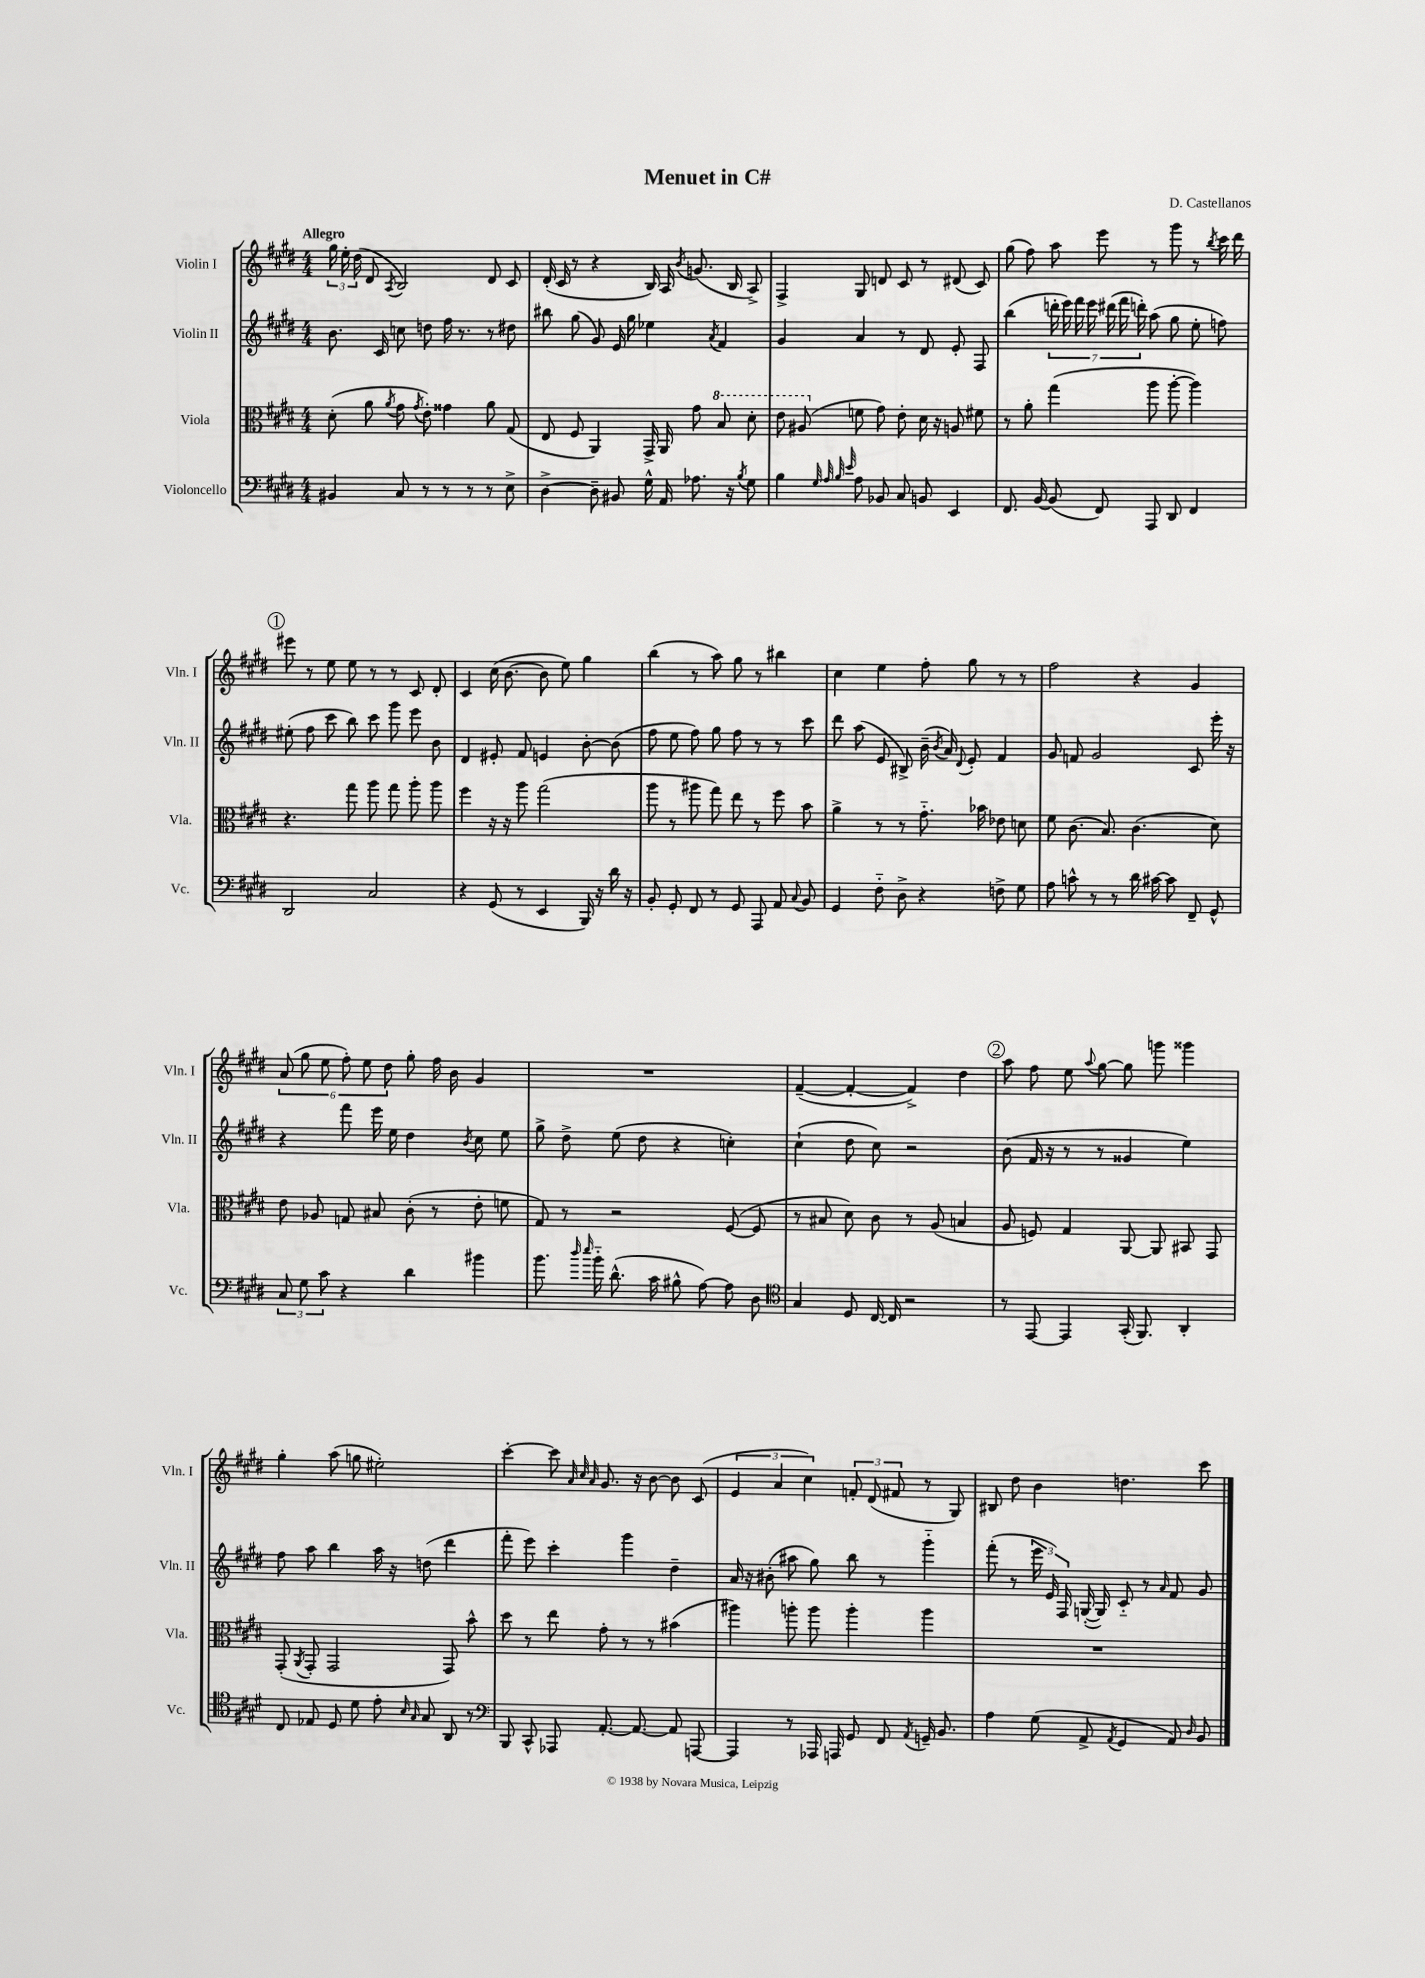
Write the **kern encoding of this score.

**kern	**kern	**kern	**kern
*part4	*part3	*part2	*part1
*staff4	*staff3	*staff2	*staff1
*I"Violoncello	*I"Viola	*I"Violin II	*I"Violin I
*I'Vc.	*I'Vla.	*I'Vln. II	*I'Vln. I
*clefF4	*clefC3	*clefG2	*clefG2
*k[f#c#g#d#]	*k[f#c#g#d#]	*k[f#c#g#d#]	*k[f#c#g#d#]
*M4/4	*M4/4	*M4/4	*M4/4
=1	=1	=1	=1
!	!	!	!LO:TX:a:B:t=Allegro
4BB#X/	(8d#'\	8.b\	24gg#\
.	.	.	24ee'\
.	.	.	(24dd#\
.	8a\	.	8d#/
.	.	16c#/	.
.	8qa/	.	8qA/
8C#/	8g#\	8ccn\	2B/)
.	8qg#/	.	.
8r	8e'\)	8ddn\	.
8r	4g##X\	16ff#\	.
.	.	8.r	.
8r	.	.	.
8r	8a\	8r	8d#/
8E^\	(8G#/	8dd#X\	8c#/
=2	=2	=2	=2
[4D#^\	8E/	8bb#X\	(16d#'/
.	.	.	16c#/
.	8F#/	(8gg#\	8r
8D#~\]	4AA/)	8g#/)	4r
8BB#X/	.	16e/	.
.	.	16gg#\	.
16G#^^\	16GG#^/	4ee-X\	16B/)
16AA/	16AA/	.	16A/
.	.	.	8qb/
8.A-X\	8g#\	.	(8.gn/
.	.	8qa/	.
*	*8va	*	*
.	8b/	4f#/	.
16r	.	.	16B/
8qB/	.	.	.
8G#\	8dd#'\	.	8A^/)
=3	=3	=3	=3
4B\	8ee\	4g#/	4F#^/
.	(8a#X/	.	.
32qqG#/	.	.	.
32qqA/	.	.	.
32qqB/	.	.	.
32qqe/	.	.	.
*	*X8va	*	*
8A\	8fn\	4a/	8G#/
8BB-X/	8g#\)	.	8dn/
8C#/	8e'\	8r	8c#/
8BBn/	16d#\	8d#/	8r
.	16r	.	.
4EE/	8An/	8e'/	(8d#X/
.	8f#X\	8F#/	8c#/)
=4	=4	=4	=4
8.FF#/	8r	(4bb\	(8gg#\
.	8a'\	.	8ff#\)
[16BB/	.	.	.
(8BB/]	(4gg#\	28dddn'\	8aa\
.	.	28eee\)	.
.	.	28fff#\	.
.	.	28eee\	.
8FF#/)	.	.	8eee\
.	.	(28ddd#X\	.
.	.	28fff#\	.
.	.	28dddn'\)	.
8AAA/	8aa\	(8aa\	8r
8DD#/	[8aa'\	8gg#\	8ggg#\
4FF#/	4aa\])	8ee'\	8r
.	.	.	8qbb/
.	.	8ffn\)	16ccc#\
.	.	.	16ddd#\
!!LO:LB:g=z
!!LO:REH:place=s1:t=1
=5	=5	=5	=5
2DD#/	4.r	(8ee#X'\	8eee#X\
.	.	8ff#\	8r
.	.	8ccc#\	8ee\
.	8gg#\	8bb\)	8ee\
2C#/	8aa\	8ccc#\	8r
.	8gg#\	8ggg#\	8r
.	8aa'\	8eee\	8c#/
.	8aa\	8b\	8d#'/
=6	=6	=6	=6
4r	4ff#\	4d#/	4c#/
(8GG#/	16r	8e#X'/	(16cc#\
.	16r	.	[8.b\
8r	8aa\	8f#/	.
4EE/	(2gg#\	4en/	8b\]
.	.	.	8ee\)
16BBB/)	.	[8b'\	4gg#\
16r	.	.	.
16d#\	.	(8b\]	.
16r	.	.	.
=7	=7	=7	=7
8BB'/	8aa\	8ff#\	(4bb\
8GG#'/	8r	8ee\	.
8FF#/	8aa#X\	8ff#\)	8r
8r	8gg#\)	8gg#\	8aa\)
8GG#/	8ee\	8ff#\	8gg#\
8AAA/	8r	8r	8r
8AA/	8ff#\	8r	4bb#X\
8qqC#/	.	.	.
8BB/	8b\	8ccc#\	.
=8	=8	=8	=8
4GG#/	4a^\	8ddd#\	4cc#\
.	.	(8aa\	.
8F#\	8r	8e/	4ee\
8D#^\	8r	8B#X^/)	.
4r	8.g#\	(16b~\	8ff#'\
.	.	8qb/	.
.	.	16a/)	.
.	.	8qqd#/	.
.	.	8e'/	8gg#\
.	16b-X\	.	.
8Fn^\	8e-X\	4f#/	8r
8G#\	8dn\	.	8r
=9	=9	=9	=9
8A\	8f#\	8g#/	2ff#\
8cn^^\	(8.c#\	8fn/	.
8r	.	2g#/	.
.	8.B/)	.	.
8r	.	.	.
16d#\	(4.c#\	.	4r
[16c#X\	.	.	.
8c#\]	.	.	.
8FF#~/	.	8c#/	4g#/
8GG#^^/	8d#\)	16eee'\	.
.	.	16r	.
!!LO:LB:g=z
=10	=10	=10	=10
12C#/	8e\	4r	(12a/
12G#\	.	.	12gg#\
.	8A-X/	.	.
12c#\	.	.	12ee\
4r	8Gn/	8fff#\	12ff#'\)
.	.	.	12ee\
.	8B#X/	16eee\	.
.	.	.	12dd#\
.	.	16ee\	.
4d#\	(8c#'\	4dd#\	8gg#'\
.	8r	.	16ff#\
.	.	.	16b\
.	.	8qb/	.
4b#X\	8e'\	8cc#\	4g#/
.	8fn\	8ee\	.
=11	=11	=11	=11
8.b\	8G#/)	8gg#^\	1r
.	8r	8dd#^\	.
16qqdd#/	.	.	.
16qqee/	.	.	.
16b\	.	.	.
(8.d#^^\	2r	(8ee\	.
.	.	8dd#\	.
16c#\	.	.	.
8B#X^^\	.	4r	.
[8A\)	.	.	.
8A\]	([8F#/	4ccn'\)	.
8D#\	8F#/]	.	.
=12	=12	=12	=12
*clefC4	*	*	*
4G#/	8r	(4cc#`\	([4f#~/
.	8B#X/	.	.
8D#/	8d#\)	8dd#\	4f#'/_
[16C#/	8c#\	8cc#\)	.
16C#/]	.	.	.
2r	8r	2r	4f#^/])
.	(8A/	.	.
.	4Bn/	.	4dd#\
!!LO:REH:place=s1:t=2
=13	=13	=13	=13
8r	8A/	(8b\	8aa\
[8EE/	8Fn/)	16f#/	8ff#\
.	.	16r	.
4EE/]	4G#/	8r	8ee\
.	.	.	8qqaa/
.	.	8r	[8gg#\
(16GG#'/	[8AA/	4g##X/	8gg#\]
8.FF#/)	.	.	.
.	8AA/]	.	8gggn\
4AA'/	8BB#X/	4ee\)	4ggg##X\
.	8GG#/	.	.
!!LO:LB:g=z
=14	=14	=14	=14
8C#/	(8GG#'/	8ff#\	4gg#'\
.	8qAA/	.	.
8E-X/	8GG#'/	8aa\	.
8D#/	2GG#/	4bb\	(8aa\
8d#\	.	.	8ggn\
8e'\	.	16aa\	2ee#X'\)
.	.	16r	.
16qqB/	.	.	.
16qqG#/	.	.	.
8G#/	.	(8ddn\	.
8AA/	8GG#/)	4ddd#\	.
8r	8b^^\	.	.
=15	=15	=15	=15
*clefF4	*	*	*
8BBB/	8dd#\	8fff#'\	[4ccc#'\
8CC#^^/	8r	8eee\)	.
8AAA-X/	8ee\	4ccc#'\	8ccc#\]
.	.	.	32qqa/
.	.	.	32qqcc#/
.	.	.	32qqa/
[8.AA'/	8g#'\	.	8.g#/
.	8r	4ggg#\	.
8.AA/_	.	.	16r
.	8r	.	[8b\
8AA/]	(4b#X\	4dd#~\	8b\]
[8AAAn/	.	.	(8c#/
=16	=16	=16	=16
4AAA/]	4aa#X\)	16a/	6e/
.	.	16r	.
.	.	(8b#X'\	.
.	.	.	6a/
8r	8aan'\	8aa#X\	.
.	.	.	6cc#\)
16AAA-X/	8aa\	8gg#\)	.
16AAAn/	.	.	.
8GG#/	4aa'\	8bb\	12fn'/
.	.	.	(12d#/
8FF#/	.	8r	.
.	.	.	12f#X/
8qAA/	.	.	.
16GGn~/	4aa\	4ggg#\	8r
8.BB/	.	.	.
.	.	.	8G#/)
=17	=17	=17	=17
4A\	1r	(8fff#'\	8B#X/
.	.	8r	8dd#\
(8G#\	.	24eee\	4b\
.	.	24e/)	.
.	.	24F#/	.
8AA^/	.	([16Gn'/	.
.	.	16G/])	.
8qAA/	.	.	.
4GG#/	.	8c#/	4.ddn\
.	.	8r	.
.	.	16qqa/	.
8AA/)	.	8f#/	.
16qqD#/	.	.	.
8BB/	.	8g#/	8ccc#\
==	==	==	==
*-	*-	*-	*-
